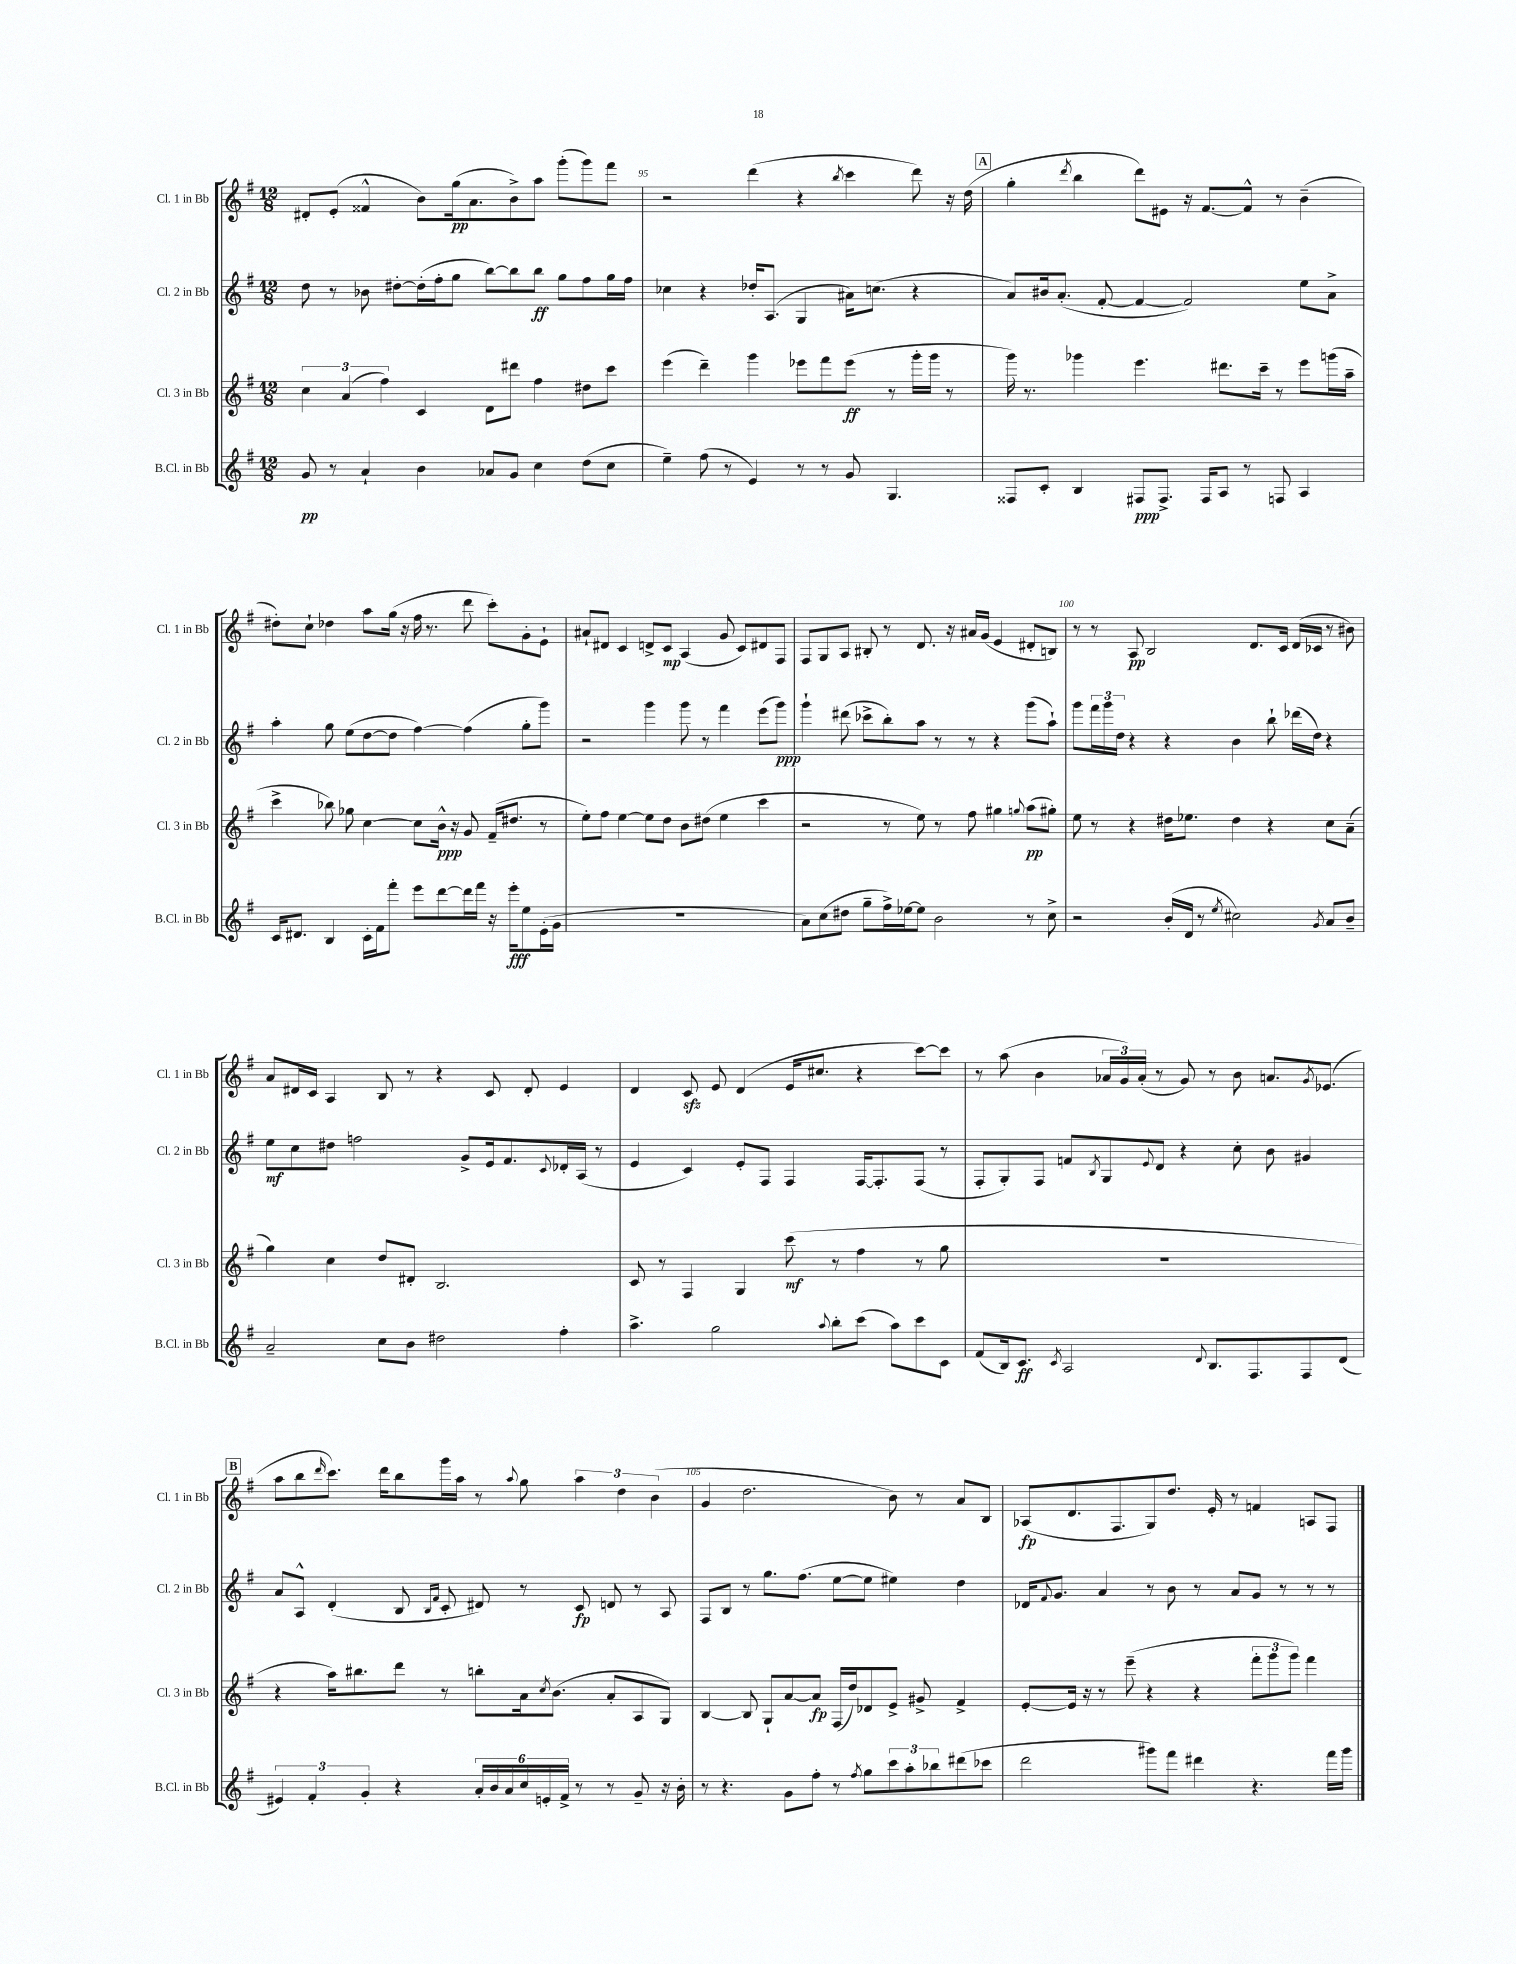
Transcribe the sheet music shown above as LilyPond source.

<<
\new StaffGroup <<
\new Staff = "s0" \with { instrumentName = "Cl. 1 in Bb" shortInstrumentName = "Cl. 1 in Bb" } {
    \clef treble \key g \major \numericTimeSignature \time 12/8
    dis'8-. e'8-.( fisis'4-^ b'8) g''16\pp( a'8. b'8->) a''8 g'''8-.( g'''8) fis'''8 |
    r2 d'''4( r4 \acciaccatura { b''8 } c'''4 d'''8) r16 d''16( |
    \mark \markup { \box "A" } g''4-. \acciaccatura { d'''8 } b''4 d'''8) eis'8 r16 fis'8.~ fis'8-^ r8 b'4--( |
    dis''8-.) c''8-! des''4 a''8 g''16( r16 fis''16 r8. d'''8 c'''8-.) g'8-. e'8-! |
    ais'8-! dis'8 c'4 d'8-> c'8\mp a4( g'8 c'8) dis'8 fis8 |
    fis8 g8 a8 bis8-. r8 d'8. r16 ais'16 g'16( e'4 dis'8-. b8) |
    r8 r8 a8\pp b2 d'8. c'16 d'16( ces'16 r8 bis'8) |
    a'8 dis'16 c'16 a4 b8 r8 r4 c'8 dis'8-. e'4 |
    d'4 c'8\sfz e'8 d'4( e'16 cis''8. r4 c'''8~) c'''8 |
    r8 a''8( b'4 \tuplet 3/2 { aes'16 g'16) aes'16-.( } r8 g'8) r8 b'8 a'8. \acciaccatura { g'8 } ees'8.( |
    \mark \markup { \box "B" } a''8 b''8 \grace { d'''16 } c'''8.) d'''16 b''8 g'''16 a''16 r8 \appoggiatura { a''8 } g''8 \tuplet 3/2 { a''4 d''4 b'4( } |
    g'4 d''2. b'8) r8 a'8 b8 |
    aes8\fp( d'8. fis8. g8) d''8. e'16-. r8 f'4 a8 fis8 \bar "|." |
}
\new Staff = "s1" \with { instrumentName = "Cl. 2 in Bb" shortInstrumentName = "Cl. 2 in Bb" } {
    \clef treble \key g \major \numericTimeSignature \time 12/8
    d''8 r8 bes'8 dis''8~-. dis''16-.( fis''16-. g''8 b''8~) b''8 b''8\ff g''8 fis''8 g''16 fis''16 |
    ces''4 r4 des''16-. a8.( g4 ais'16) c''8.( r4 |
    \mark \markup { \box "A" } a'8) bis'16 a'8.-.( fis'8~-. fis'4~ fis'2) e''8 a'8-> |
    a''4-. g''8 e''8( d''8~ d''8 fis''4~) fis''4( g''8-. g'''8) |
    r2 g'''4 g'''8 r8 fis'''4 e'''8( g'''8\ppp) |
    g'''4-! dis'''8( ces'''8-> b''8-.) a''8 r8 r8 r4 g'''8( a''8-!) |
    g'''8 \tuplet 3/2 { fis'''16 g'''16 d''16 } r4 r4 b'4 b''8-! des'''16( d''16) r4 |
    e''8\mf c''8 dis''8 f''2 g'8-> e'16 fis'8. \appoggiatura { c'8 } des'16-. a16( r8 |
    e'4 c'4) e'8-. fis8 fis4 fis16~ fis8.-. fis8( r8 |
    fis8-. g8-.) fis8 f'8 \acciaccatura { b8 } g8 \appoggiatura { e'8 } d'8 r4 c''8-. b'8 gis'4 |
    \mark \markup { \box "B" } a'8 a8-^ d'4-.( b8 \grace { b16 fis'16 } c'8-. dis'8) r8 c'8\fp d'8 r8 a8 |
    fis8 b8 r8 g''8. fis''8.( e''8~ e''8 eis''4) d''4 |
    des'16 \appoggiatura { fis'8 } g'8. a'4 r8 b'8 r8 a'8 g'8 r8 r8 r8 \bar "|." |
}
\new Staff = "s2" \with { instrumentName = "Cl. 3 in Bb" shortInstrumentName = "Cl. 3 in Bb" } {
    \clef treble \key g \major \numericTimeSignature \time 12/8
    \tuplet 3/2 { c''4 a'4( fis''4) } c'4 d'8 dis'''8 fis''4 dis''8 c'''8 |
    e'''4( d'''4--) g'''4 ees'''8 fis'''8 ees'''8\ff( r8 g'''16-. g'''16 r8 |
    \mark \markup { \box "A" } g'''16) r8. ges'''4 e'''4. dis'''8. c'''16-- r8 e'''8 g'''16( a''16-- |
    c'''4-> bes''8) ges''8 c''4~ c''8 b'16-^\ppp r16 g'8 fis'16--( dis''8. r8 |
    e''8-.) fis''8 e''4~ e''8 d''8 b'8 dis''8( e''4 c'''4 |
    r2 r8 e''8) r8 fis''8 gis''4 \appoggiatura { g''8 } a''8\pp( gis''8-.) |
    e''8 r8 r4 dis''16 ees''8. dis''4 r4 c''8 a'8--( |
    g''4) c''4 d''8 dis'8-. b2. |
    c'8 r8 fis4 g4 c'''8\mf( r8 fis''4 r8 g''8 |
    R1. |
    \mark \markup { \box "B" } r4 a''16) bis''8. d'''8 r8 b''8-. a'16 \acciaccatura { c''8 } b'8.( a'8-. a8 g8) |
    b4~ b8 g8-! a'8~ a'8\fp fis16( d''16) des'8 e'8-> gis'8-> fis'4-> |
    e'8~-. e'16 r16 r8 e'''8--( r4 r4 \tuplet 3/2 { fis'''8-. g'''8 g'''8) } fis'''4 \bar "|." |
}
\new Staff = "s3" \with { instrumentName = "B.Cl. in Bb" shortInstrumentName = "B.Cl. in Bb" } {
    \clef treble \key g \major \numericTimeSignature \time 12/8
    g'8\pp r8 a'4-! b'4 aes'8 g'8 c''4 d''8( c''8 |
    e''4--) fis''8( r8 e'4) r8 r8 g'8 g4. |
    \mark \markup { \box "A" } fisis8 c'8-. b4 fis8\ppp fis8.-> fis16 a8 r8 f8 a4 |
    c'16 dis'8. b4 c'16-. fis'16 fis'''8-. e'''8 d'''8~ d'''16 fis'''16 r16 e'''16-.\fff e''8 e'16-.( g'16 |
    R1. |
    a'8) c''8( dis''8 g''8-- fis''16->) ees''16~ ees''8 b'2 r8 c''8-> |
    r2 b'16-.( d'16 r8 \acciaccatura { e''8 } cis''2) \acciaccatura { g'8 } a'8 b'8-- |
    a'2-- c''8 b'8 dis''2 fis''4-. |
    a''4.-> g''2 \appoggiatura { a''8 } b''8-. c'''8( a''8) c'''8 c'8 |
    fis'8( b16) c'8.\ff \acciaccatura { c'8 } a2 \appoggiatura { d'8 } b8. fis8. fis8 d'8( |
    \mark \markup { \box "B" } \tuplet 3/2 { eis'4) fis'4-. g'4-. } r4 \tuplet 6/4 { a'16-. b'16 a'16 c''16 e'16-. fis'16-> } r8 r8 g'8-- r16 b'16-. |
    r8 r4. g'8 fis''8-. r8 \acciaccatura { fis''8 } g''8 \tuplet 3/2 { c'''8 a''8-. bes''8 } dis'''8( ces'''8 |
    d'''2 gis'''8) fis'''8 dis'''4 r4. fis'''16 gis'''16 \bar "|." |
}
>>
>>
\layout { \context { \Score currentBarNumber = #94 \override BarNumber.break-visibility = ##(#f #t #t) barNumberVisibility = #(every-nth-bar-number-visible 5) } }
